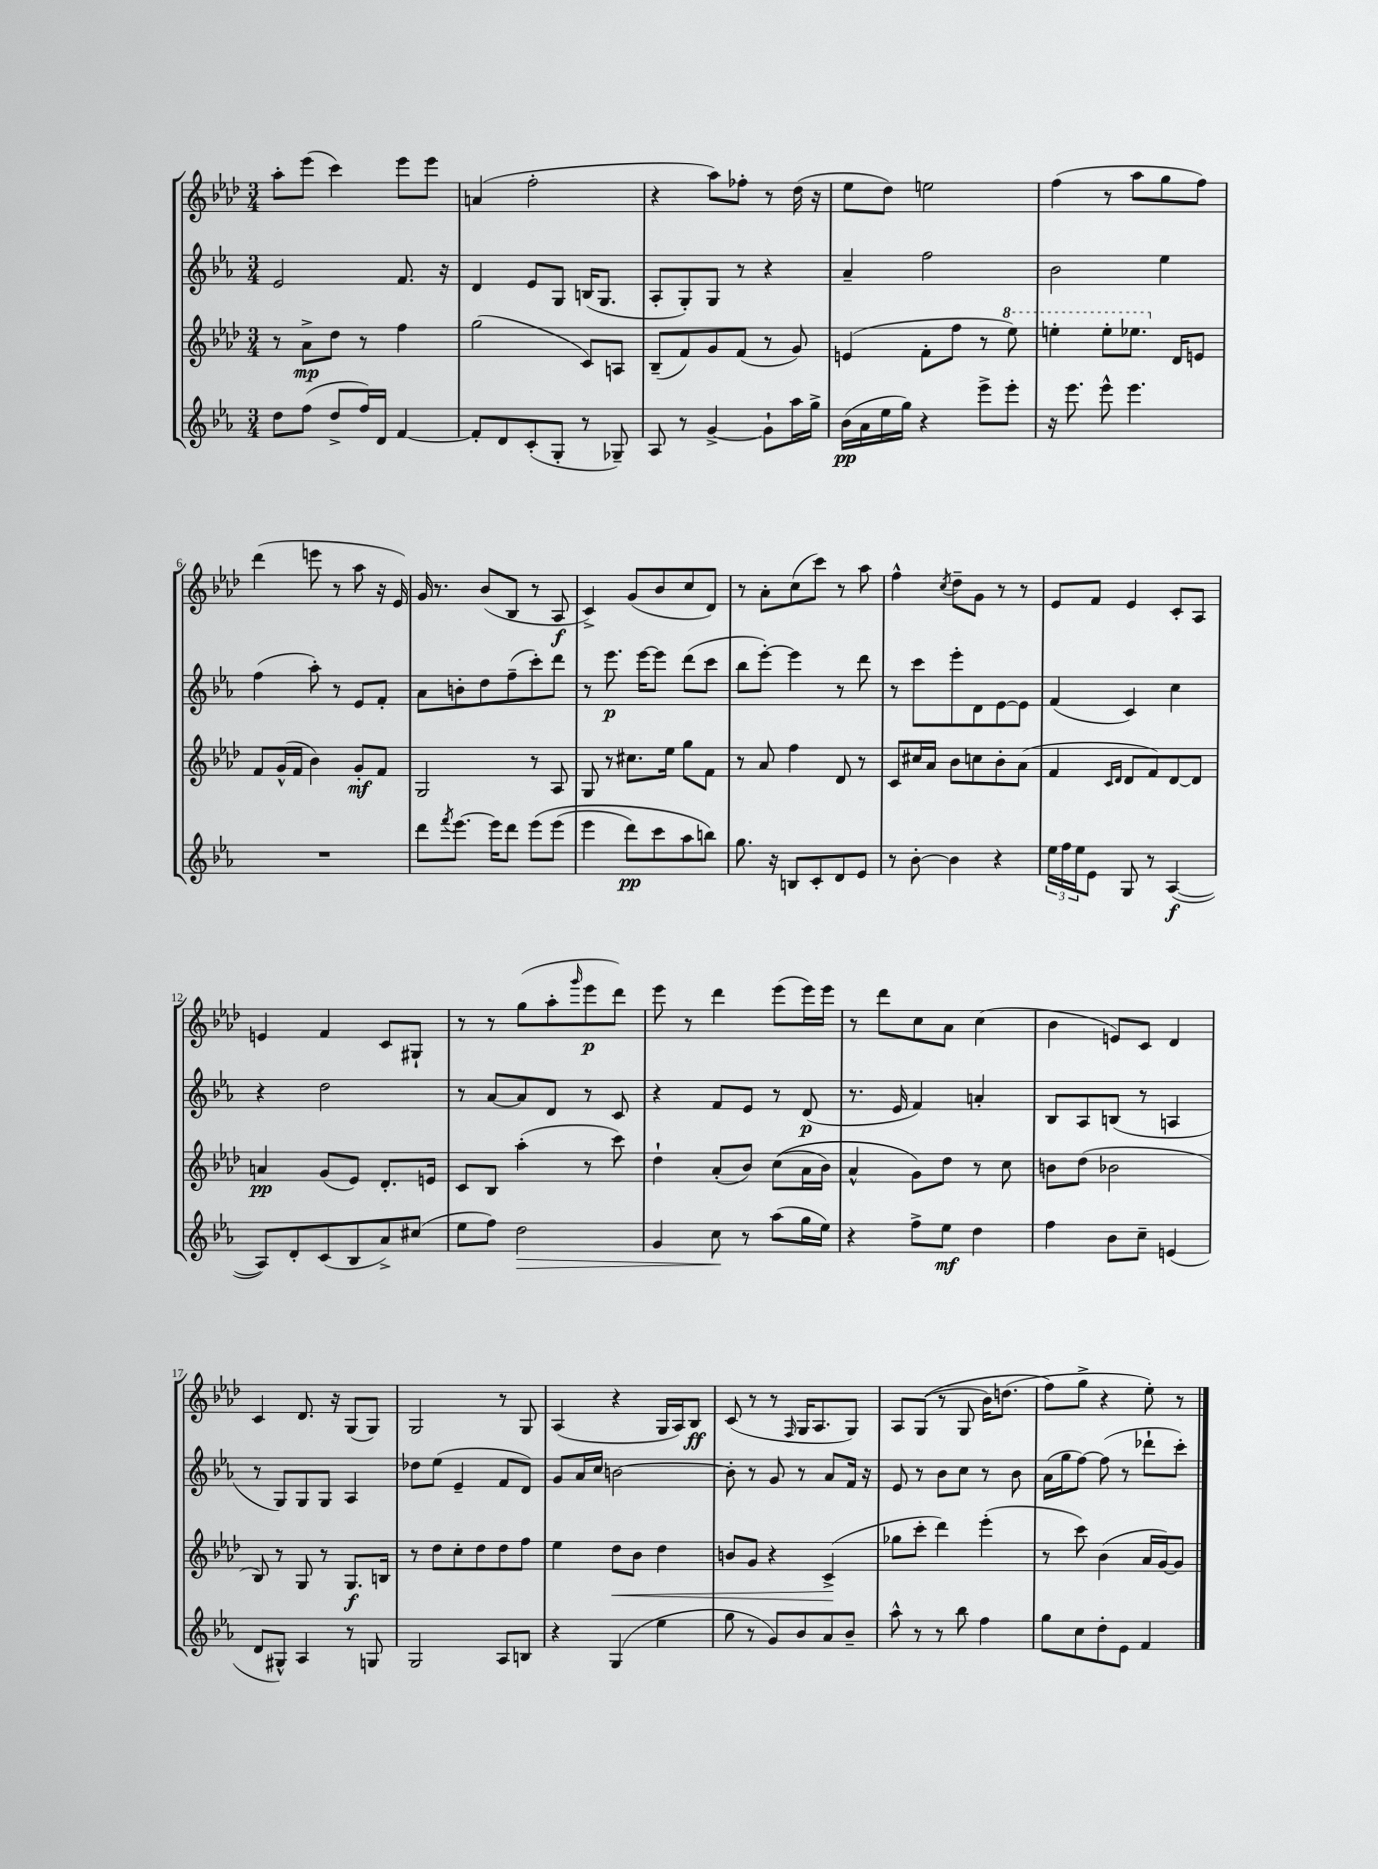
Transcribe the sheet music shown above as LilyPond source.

<<
\new StaffGroup <<
\new Staff = "s0" {
    \clef treble \key aes \major \numericTimeSignature \time 3/4
    aes''8-. ees'''8( c'''4) ees'''8 ees'''8 |
    a'4( f''2-. |
    r4 aes''8) fes''8-. r8 des''16( r16 |
    ees''8 des''8) e''2 |
    f''4( r8 aes''8 g''8 f''8) |
    des'''4( e'''8 r8 aes''8 r16 ees'16) |
    g'16 r8. bes'8( bes8 r8 aes8\f |
    c'4->) g'8( bes'8 c''8 des'8) |
    r8 aes'8-. c''8( c'''8) r8 aes''8 |
    f''4-^ \acciaccatura { c''8 } des''8-- g'8 r8 r8 |
    ees'8 f'8 ees'4 c'8-. aes8 |
    e'4 f'4 c'8 gis8-! |
    r8 r8 g''8( aes''8-. \grace { g'''16 } ees'''8\p des'''8) |
    ees'''8 r8 des'''4 ees'''8( ees'''16) ees'''16 |
    r8 des'''8 c''8 aes'8 c''4( |
    bes'4 e'8) c'8 des'4 |
    c'4 des'8. r16 g8( g8) |
    g2 r8 g8 |
    aes4( r4 g16 aes16) bes8\ff |
    c'8( r8 r8 \grace { f16 } g16 aes8. g8) |
    aes8 g8(\( r8 g8 bes'16) d''8.( |
    f''8\) g''8-> r4 ees''8-.) r8 \bar "|." |
}
\new Staff = "s1" {
    \clef treble \key ees \major \numericTimeSignature \time 3/4
    ees'2 f'8. r16 |
    d'4 ees'8 g8 b16( g8. |
    aes8-. g8-.) g8 r8 r4 |
    aes'4-- f''2 |
    bes'2 ees''4 |
    f''4( aes''8-.) r8 ees'8 f'8-. |
    aes'8 b'8-. d''8 f''8--( c'''8-.) d'''8 |
    r8 ees'''8.\p ees'''16~ ees'''8 d'''8( c'''8 |
    bes''8 ees'''8~-.) ees'''4 r8 d'''8 |
    r8 c'''8 ees'''8-. d'8 ees'8~ ees'8 |
    f'4( c'4) c''4 |
    r4 d''2 |
    r8 aes'8~ aes'8 d'8 r8 c'8 |
    r4 f'8 ees'8 r8 d'8\p( |
    r8. ees'16 f'4) a'4-. |
    bes8 aes8 b8( r8 a4 |
    r8 g8) g8 g8 aes4 |
    des''8 ees''8( ees'4-- f'8 d'8) |
    g'8 aes'16 c''16 b'2~ |
    b'8-. r8 g'8 r8 aes'8 f'16 r16 |
    ees'8 r8 bes'8 c''8 r8 bes'8 |
    aes'16( g''16 f''8~) f''8( r8 des'''8-! c'''8-.) \bar "|." |
}
\new Staff = "s2" {
    \clef treble \key aes \major \numericTimeSignature \time 3/4
    r8 aes'8->\mp des''8 r8 f''4 |
    g''2( c'8) a8 |
    bes8--( f'8) g'8 f'8( r8 g'8) |
    e'4( f'8-. f''8 r8 \ottava #1 ees'''8) |
    e'''4-. e'''8-. ees'''8. \ottava #0 des'16 e'8 |
    f'8 g'16-^( f'16 bes'4) g'8-.\mf f'8 |
    g2 r8 aes8 |
    g8 r8 cis''8. ees''16 g''8 f'8 |
    r8 aes'8 f''4 des'8 r8 |
    c'8 cis''16 aes'16 bes'8 c''8 bes'8-. aes'8( |
    f'4 \grace { c'16 des'16 } des'8 f'8) des'8~ des'8 |
    a'4\pp g'8( ees'8) des'8.-. e'16 |
    c'8 bes8 aes''4-.( r8 c'''8) |
    des''4-! aes'8-.( bes'8) c''8(\( aes'16 bes'16) |
    aes'4-^ g'8\) des''8 r8 c''8 |
    b'8 des''8( bes'2 |
    bes8) r8 g8 r8 g8.\f b16 |
    r8 des''8 c''8-. des''8 des''8 f''8 |
    ees''4 des''8\< bes'8 des''4 |
    b'8 g'8 r4 c'4->\!( |
    ges''8 c'''8-. des'''4) ees'''4-.( |
    r8 c'''8) bes'4( aes'16 g'16~) g'8 \bar "|." |
}
\new Staff = "s3" {
    \clef treble \key ees \major \numericTimeSignature \time 3/4
    d''8 f''8( d''8-> f''16) d'16 f'4~ |
    f'8-. d'8 c'8-.( g8-. r8 ges8--) |
    aes8 r8 g'4~-> g'8-! aes''16 g''16-> |
    bes'16\pp( aes'16 ees''16 g''16) r4 ees'''8-> ees'''8-. |
    r16 ees'''8. ees'''8-^ ees'''4. |
    R2. |
    d'''8 \acciaccatura { f'''8 } ees'''8.~ ees'''16 d'''8 ees'''8\( ees'''8( |
    ees'''4 d'''8\pp) c'''8 aes''8 b''8\) |
    g''8. r16 b8 c'8-. d'8 ees'8 |
    r8 bes'8~-. bes'4 r4 |
    \tuplet 3/2 { ees''16 f''16 ees''16 } ees'8 g8 r8 aes4~\f( |
    aes8) d'8-. c'8( bes8 aes'8->) cis''8( |
    ees''8 f''8) d''2\> |
    g'4 c''8\! r8 aes''8( g''16 ees''16) |
    r4 f''8-> ees''8\mf d''4 |
    f''4 bes'8 c''8-- e'4( |
    d'8 gis8-^) aes4 r8 g8 |
    g2 aes8 b8 |
    r4 g4( ees''4 |
    g''8 r8 g'8) bes'8 aes'8 bes'8-- |
    aes''8-^ r8 r8 bes''8 f''4 |
    g''8 c''8 d''8-. ees'8 f'4 \bar "|." |
}
>>
>>
